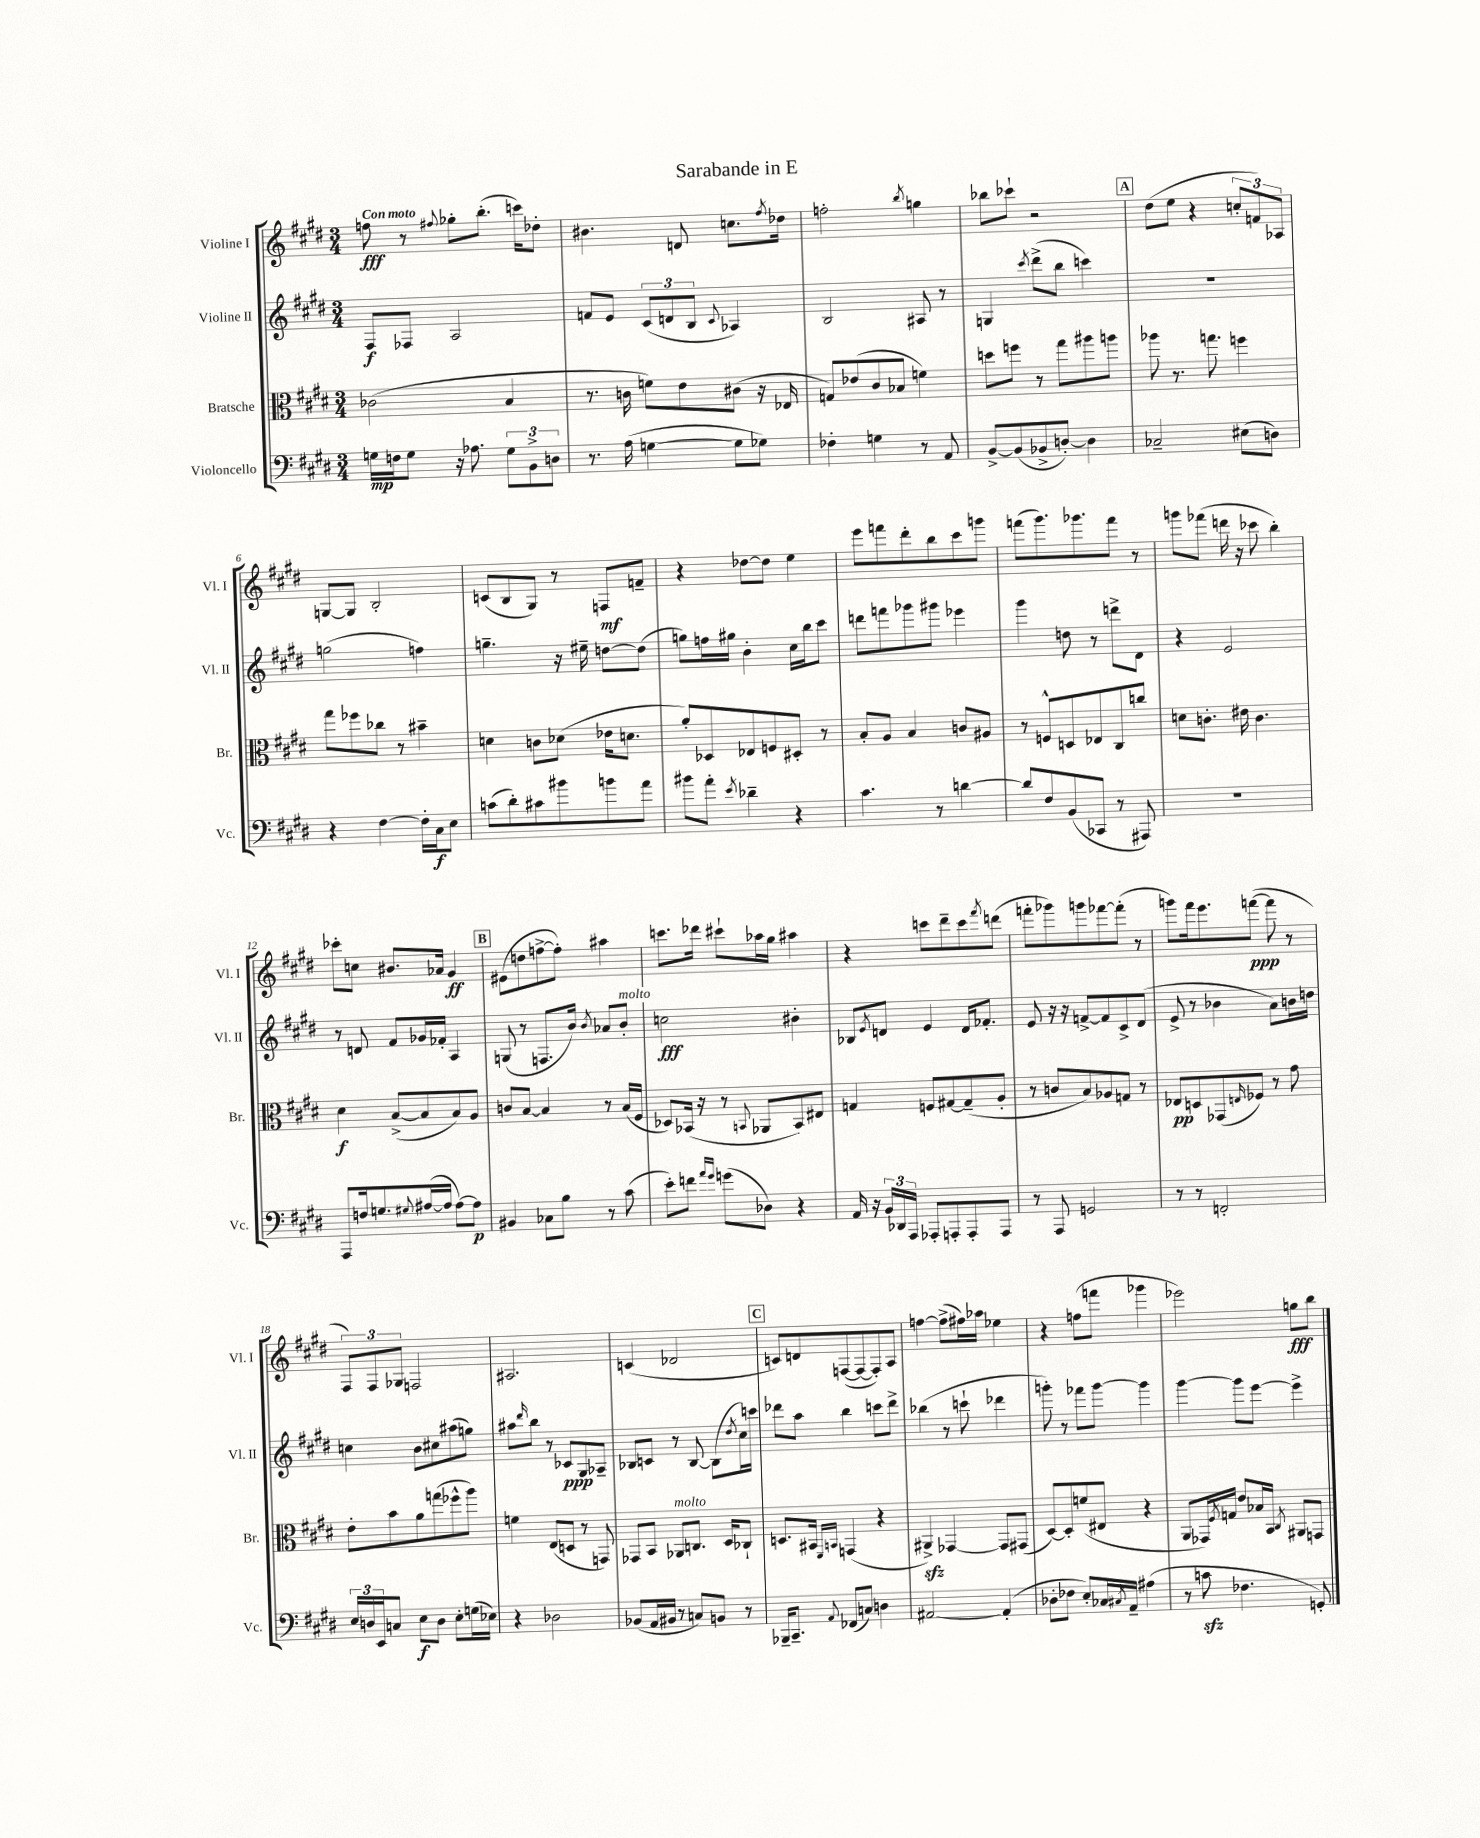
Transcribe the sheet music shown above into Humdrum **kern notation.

**kern	**kern	**kern	**kern
*staff4	*staff3	*staff2	*staff1
*clefF4	*clefC3	*clefG2	*clefG2
*k[f#c#g#d#]	*k[f#c#g#d#]	*k[f#c#g#d#]	*k[f#c#g#d#]
*M3/4	*M3/4	*M3/4	*M3/4
16G	(2c-	8F#	8ff
16F	.	.	.
8G	.	8F-	8r
.	.	.	8qqff#
16r	.	2A	8gg-'
8.A-	.	.	.
.	.	.	(8.bb'
12G	4B	.	.
.	.	.	16ccc)
12BB^	.	.	.
.	.	.	8dd-'
12D	.	.	.
=	=	=	=
8.r	8.r	8f	4.b#
.	.	8e	.
(16A	16c	.	.
[4G	8f)	(12c#	.
.	.	12d	.
.	8e	.	8d
.	.	12B	.
.	.	8qqc#	.
8G]	(8c#	4A-)	8.cc
8G-)	16r	.	.
.	.	.	8qff#
.	16E-	.	16dd-
=	=	=	=
4F-'	8G)	2B	2ff'
.	(8e-	.	.
4G	8c#	.	.
.	8B-	.	.
.	.	.	8qbb
8r	4f)	8A#	4gg
8AA	.	8r	.
=	=	=	=
[8BB^	8dd	4G	8bb-
(8BB]	8ff	.	8ccc-`
.	.	8qccc#	.
8BB-^	8r	(8ddd#^	2r
[8D')	8gg#	8bb	.
4D]	8aa#	4ccc)	.
.	8aa	.	.
=	=	=	=
2C-~	8aa-	2.r	(8dd#
.	8.r	.	8ee
.	.	.	4r
.	8.gg	.	.
(8E#	4ff	.	12cc'
.	.	.	12f)
8D)	.	.	.
.	.	.	12A-
=	=	=	=
4r	8gg#	(2gg	[8G
.	8ff-	.	8G]
[4F#	8cc-	.	2B'
.	8r	.	.
16F#']	4b#~	4ff)	.
16C#	.	.	.
8E	.	.	.
=	=	=	=
(8c	4d	4.gg~	(8c
8d#')	.	.	8B
8c#	8c	.	8G#)
8b#	(8d-	16r	8r
.	.	16ee#~	.
8b	16e-	[8dd	8F
.	8.d	.	.
8a	.	(8dd]	8f~
=	=	=	=
8b#	8a')	8gg)	4r
8a'	8D-	16ff	.
.	.	16gg#	.
8qe	.	.	.
4d-~	8E-	4b'	[8dd-
.	8F	.	8dd-]
4r	8D#'	16cc#	4ee
.	.	16bb	.
.	8r	8ccc#	.
=	=	=	=
4.c#	8B'	8ddd	8eee
.	8A	8fff	8fff
.	4B	8ggg-	8ddd#'
8r	.	8ggg#	8bb
[4d	8c	4eee-	8ccc#
.	8A#	.	8ggg
=	=	=	=
8d]	8r	4ggg#	(8fff
8F#	8F^^	.	8.ggg#)
(8BB	8D	8dd	.
.	.	.	8.ggg-
8CC-	8E-	8r	.
8r	8C#	8ddd^	8fff
8AAA#)	8cc	8d#	8r
=	=	=	=
2.r	8d	4r	8ggg
.	8.c'	.	(8fff-
.	.	2e	16ddd
.	16e#	.	16r
.	4.c	.	8ccc-
.	.	.	4bb')
=	=	=	=
8AAA	4d#	8r	8ccc-'
16F	.	8d	8cc
8.G	.	.	.
.	([8B^	8f#	8.b#
8qqG#	.	.	.
([16A#	8B]	16g-	.
16A#]	.	16f-'	16a-
[8A#)	8B)	4A	4g#
8A#]	8A	.	.
=	=	=	=
4BB#	8c	(8G	(8e#
.	[8B	8r	8dd
8C-	4B]	8.F	[8ff^
8B	.	.	8ff'])
.	.	16b)	.
.	.	8qb	.
8r	8r	8a-	4aa#
(8c#	(16B	8b'	.
.	16F#	.	.
=	=	=	=
8e')	8D-)	2cc	8.ccc
8f	(16BB-	.	.
.	16r	.	16ddd-
16qqa	.	.	.
16qqg#	.	.	.
(8g	8r	.	8ccc#`
.	8qqBB	.	.
8D-)	8AA-	.	16aa-
.	.	.	16gg#
4r	8BB)	4b#'	4aa#
.	8E#	.	.
=	=	=	=
16AA	4G	8B-	4r
16r	.	.	.
.	.	8qe	.
24BB	.	8d	.
24DD-	.	.	.
24AAA	.	.	.
8AAA-'	8F	4e	8ccc
8AAA'	[8G#	.	8ddd#~
8AAA'	(8G#~]	16d	8ccc
.	.	8.f-'	.
.	.	.	8qfff#
8AAA	8A'	.	(8ddd
=	=	=	=
8r	8r	8e	8fff'
8AAA	8c	16r	8ggg-)
.	.	16r	.
2GG	8B)	[8f^	8ggg
.	8A-	8f]	[8fff-
.	8G	8c#^	(8fff-']
.	8r	(8d#	8r
=	=	=	=
8r	8E-	8e^	8ggg)
8r	8D	8r	16fff#
.	.	.	8.eee
2FF'	(8GG-	4b-	.
.	16qqE	.	.
.	8F-)	.	([8fff
.	8r	8a)	8fff]
.	8g#	16b	8r
.	.	16dd	.
=	=	=	=
24E	8e'	4cc	12F#)
24D	.	.	.
24EE	.	.	12F#
8C	8b	.	.
.	.	.	12G-
8E	8a	8b	2F
8D	(8gg	8cc#	.
8E'	8ff-^^	(8aa#	.
(16G	8aa)	8gg)	.
16E-)	.	.	.
=	=	=	=
4r	4f	8aa#	2.A#
.	.	16qqddd#	.
.	.	8bb	.
2D-	(8E	8r	.
.	8D	8c-	.
.	8r	8G#	.
.	8GG)	8A-~	.
=	=	=	=
(8BB-	8GG-	8B-	(4c
16AA	8BB	8c	.
16BB#	.	.	.
8r	8AA-	8r	2d-
8C)	8.C	[8B-	.
8BB	.	(8B-]	.
.	16D#	.	.
.	.	8qdd#	.
8r	8C-`	16cc#)	.
.	.	16ccc	.
=	=	=	=
16BBB-~	8.D	8ddd-	8c)
8.CC#~	.	.	.
.	.	8aa	8d
.	16BB#	.	.
.	16qqFF#	.	.
8qqAA	16qqBB	.	.
(8FF-	(4GG	4bb	([8F
8C)	.	.	8F_
4D	4r	8ccc	8F'])
.	.	8ddd-^	8A
=	=	=	=
[2AA#	4AA#^)	(4bb-	[4ff
.	[4GG-	8r	(8ff^]
.	.	8ccc`	16ff#)
.	.	.	16aa-
(4AA#']	8GG-]	4ddd-	4ee-
.	(8GG#	.	.
=	=	=	=
8D-'	[8D#)	8ggg')	4r
8F-	8D#']	8r	.
8E')	(8f	8fff-	(8ff
16C-	8E#	[8ggg	8fff
8qC#	.	.	.
16AA~	.	.	.
(4A#	4r	4ggg]	4ggg-
=	=	=	=
8r	8AA	[4ggg#	2eee-)
8c	16GG-)	.	.
.	8qF#	.	.
.	16G	.	.
4.F-	8e	8ggg#]	.
.	16B-	[8eee	.
.	16BB	.	.
.	8qC#	.	.
.	8AA#	4eee^]	8gg
8GG')	8GG	.	8bb
==	==	==	==
*-	*-	*-	*-
